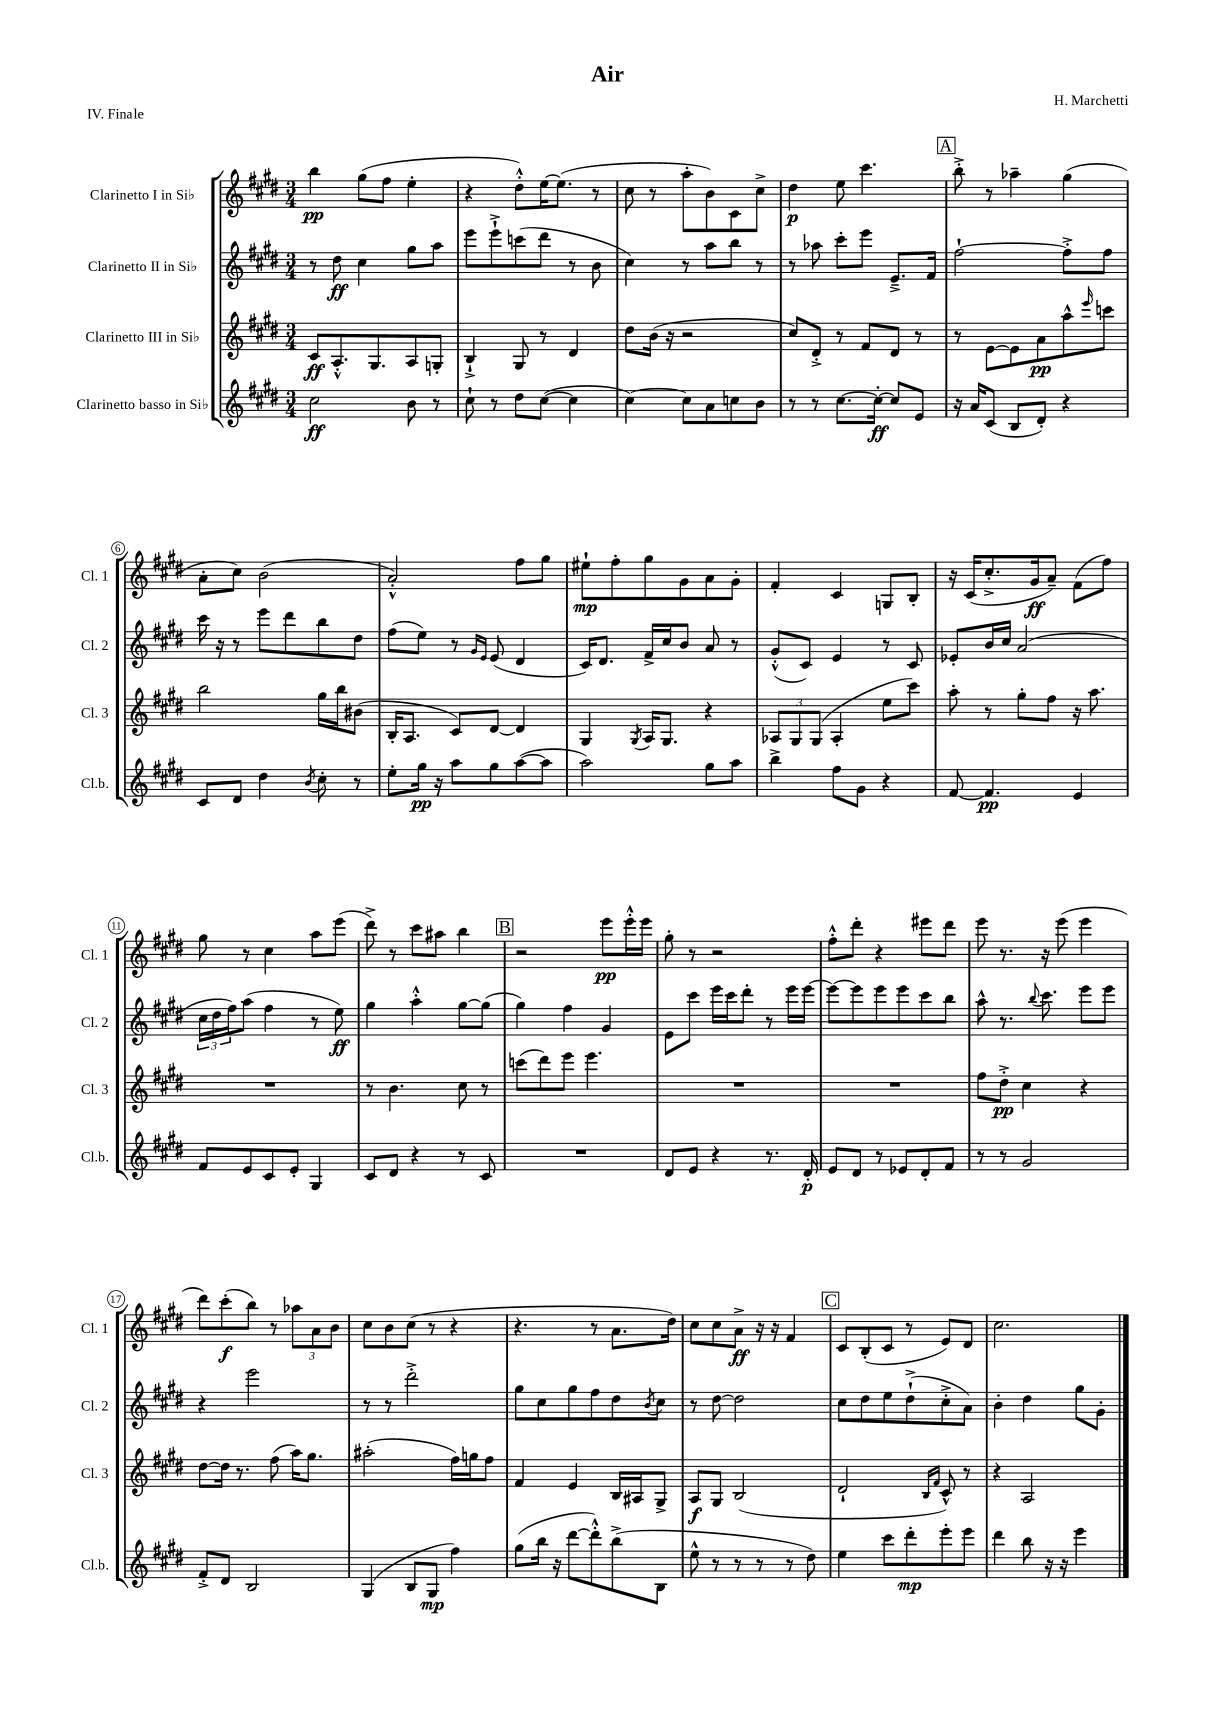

**kern	**dynam	**kern	**dynam	**kern	**dynam	**kern	**dynam
*part4	*part4	*part3	*part3	*part2	*part2	*part1	*part1
*staff4	*staff4	*staff3	*staff3	*staff2	*staff2	*staff1	*staff1
*I"Clarinetto basso in Si♭	*	*I"Clarinetto III in Si♭	*	*I"Clarinetto II in Si♭	*	*I"Clarinetto I in Si♭	*
*I'Cl.b.	*	*I'Cl. 3	*	*I'Cl. 2	*	*I'Cl. 1	*
*clefG2	*	*clefG2	*	*clefG2	*	*clefG2	*
*k[f#c#g#d#]	*	*k[f#c#g#d#]	*	*k[f#c#g#d#]	*	*k[f#c#g#d#]	*
*M3/4	*	*M3/4	*	*M3/4	*	*M3/4	*
=1	=1	=1	=1	=1	=1	=1	=1
2cc#\	ff	8c#/L	ff	8r	.	4bb\	pp
.	.	8.A'^^/	.	8dd#\	ff	.	.
.	.	.	.	4cc#\	.	(8gg#\L	.
.	.	8.G#/	.	.	.	.	.
.	.	.	.	.	.	8ff#\J	.
8b\	.	8A/	.	8gg#\L	.	4ee'\	.
8r	.	8Gn'/J	.	8aa\J	.	.	.
=2	=2	=2	=2	=2	=2	=2	=2
8cc#`\	.	4B`^/	.	8eee\L	.	4r	.
8r	.	.	.	8eee`^\	.	.	.
8dd#\L	.	8G#/	.	(8cccn\	.	8dd#'^^\L)	.
([8cc#\J	.	8r	.	8ddd#\J	.	[16ee\K	.
.	.	.	.	.	.	(8.ee\J]	.
4cc#\]	.	4d#/	.	8r	.	.	.
.	.	.	.	8b\	.	8r	.
=3	=3	=3	=3	=3	=3	=3	=3
[4cc#\)	.	8dd#\L	.	4cc#\)	.	8cc#\	.
.	.	(16b\Jk	.	.	.	8r	.
.	.	16r	.	.	.	.	.
8cc#\L]	.	2r	.	8r	.	8aa'\L	.
8a\	.	.	.	8aa\L	.	8b\)	.
8ccn\	.	.	.	8bb\J	.	8c#\	.
8b\J	.	.	.	8r	.	8cc#^\J	.
=4	=4	=4	=4	=4	=4	=4	=4
8r	.	8cc#/L)	.	8r	.	4dd#\	p
8r	.	8d#'^/J	.	8aa-X\	.	.	.
[8.cc#\L	.	8r	.	8ccc#'\L	.	8ee\	.
.	.	8f#/L	.	8eee\J	.	4.ccc#\	.
16cc#'\Jk_	ff	.	.	.	.	.	.
8cc#/L]	.	8d#/J	.	8.e~^/L	.	.	.
8e/J	.	8r	.	.	.	.	.
.	.	.	.	16f#/Jk	.	.	.
!!LO:REH:place=s1:t=A
=5	=5	=5	=5	=5	=5	=5	=5
16r	.	8r	.	[2ff#`\	.	8bb'^\	.
16a/KL	.	.	.	.	.	.	.
(8c#/J	.	[8e\L	.	.	.	8r	.
8B/L	.	8e\]	.	.	.	4aa-X~\	.
8d#'/J)	.	8a\	pp	.	.	.	.
4r	.	8aa^^\	.	8ff#'^\L]	.	(4gg#\	.
.	.	16qqeee/	.	.	.	.	.
.	.	8cccn\J	.	8ff#\J	.	.	.
!!LO:LB:g=z
=6	=6	=6	=6	=6	=6	=6	=6
8c#/L	.	2bb\	.	16ccc#\	.	8a'\L	.
.	.	.	.	16r	.	.	.
8d#/J	.	.	.	8r	.	8cc#\J)	.
4dd#\	.	.	.	8eee\L	.	(2b\	.
.	.	.	.	8ddd#\	.	.	.
8qb/	.	.	.	.	.	.	.
8cc#'\	.	16gg#\LL	.	8bb\	.	.	.
.	.	16bb\J	.	.	.	.	.
8r	.	(8b#X\J	.	8dd#\J	.	.	.
=7	=7	=7	=7	=7	=7	=7	=7
8ee'\L	.	16B'/KL	.	(8ff#\L	.	2a'^^/)	.
.	.	8.A/J	.	.	.	.	.
16gg#\Jk	pp	.	.	8ee\J)	.	.	.
16r	.	.	.	.	.	.	.
8aa\L	.	8c#/L)	.	8r	.	.	.
.	.	.	.	16qqg#/LL	.	.	.
.	.	.	.	16qqe/JJ	.	.	.
8gg#\	.	[8d#/J	.	(8e/	.	.	.
([8aa\	.	4d#/]	.	4d#/	.	8ff#\L	.
8aa\J]	.	.	.	.	.	8gg#\J	.
=8	=8	=8	=8	=8	=8	=8	=8
2aa\)	.	4G#/	.	16c#/KL)	.	8ee#X`\L	mp
.	.	.	.	8.d#/J	.	.	.
.	.	.	.	.	.	8ff#'\	.
.	.	8qG#/	.	.	.	.	.
.	.	16A/KL	.	16f#^/LL	.	8gg#\	.
.	.	8.G#/J	.	16cc#/J	.	.	.
.	.	.	.	8b/J	.	8g#\	.
8gg#\L	.	4r	.	8a/	.	8a\	.
8aa\J	.	.	.	8r	.	8g#'\J	.
=9	=9	=9	=9	=9	=9	=9	=9
4bb^\	.	12A-X/L	.	(8g#'^^/L	.	4f#'/	.
.	.	12G#/	.	.	.	.	.
.	.	.	.	8c#/J)	.	.	.
.	.	(12G#/J	.	.	.	.	.
8ff#\L	.	4A-'/	.	4e/	.	4c#/	.
8g#\J	.	.	.	.	.	.	.
4r	.	8ee\L	.	8r	.	8Gn/L	.
.	.	8ccc#\J)	.	8c#/	.	8B'/J	.
=10	=10	=10	=10	=10	=10	=10	=10
[8f#/	.	8aa'\	.	8e-X'/L	.	16r	.
.	.	.	.	.	.	(16c#/KL	.
4.f#/]	pp	8r	.	16b/L	.	8.cc#'^/	.
.	.	.	.	16cc#/JJ	.	.	.
.	.	8gg#'\L	.	(2a/	.	.	.
.	.	.	.	.	.	16g#/k	ff
.	.	8ff#\J	.	.	.	8a~/J)	.
4e/	.	16r	.	.	.	(8f#\L	.
.	.	8.aa\	.	.	.	.	.
.	.	.	.	.	.	8ff#\J)	.
!!LO:LB:g=z
=11	=11	=11	=11	=11	=11	=11	=11
8f#/L	.	2.r	.	24cc#\LL	.	8gg#\	.
.	.	.	.	24dd#\	.	.	.
.	.	.	.	24ff#\J)	.	.	.
8e/	.	.	.	(8aa\J	.	8r	.
8c#/	.	.	.	4ff#\	.	4cc#\	.
8e'/J	.	.	.	.	.	.	.
4G#/	.	.	.	8r	.	8aa\L	.
.	.	.	.	8ee\)	ff	(8eee\J	.
=12	=12	=12	=12	=12	=12	=12	=12
8c#/L	.	8r	.	4gg#\	.	8ddd#^\)	.
8d#/J	.	4.b\	.	.	.	8r	.
4r	.	.	.	4aa'^^\	.	8ccc#\L	.
.	.	.	.	.	.	8aa#X\J	.
8r	.	8cc#\	.	[8gg#\L	.	4bb\	.
8c#/	.	8r	.	(8gg#\J]	.	.	.
!!LO:REH:place=s1:t=B
=13	=13	=13	=13	=13	=13	=13	=13
2.r	.	(8cccn\L	.	4gg#\)	.	2r	.
.	.	8ddd#\)	.	.	.	.	.
.	.	8eee\J	.	4ff#\	.	.	.
.	.	4.eee\	.	.	.	.	.
.	.	.	.	4g#/	.	8eee\L	pp
.	.	.	.	.	.	16eee'^^\L	.
.	.	.	.	.	.	16eee\JJ	.
=14	=14	=14	=14	=14	=14	=14	=14
8d#/L	.	2.r	.	8e\L	.	8gg#'\	.
8e/J	.	.	.	8ccc#\J	.	8r	.
4r	.	.	.	16eee\LL	.	2r	.
.	.	.	.	16ccc#\J	.	.	.
.	.	.	.	8ddd#'\J	.	.	.
8.r	.	.	.	8r	.	.	.
.	.	.	.	16eee\LL	.	.	.
16d#'/	p	.	.	[16eee\JJ	.	.	.
=15	=15	=15	=15	=15	=15	=15	=15
8e/L	.	2.r	.	8eee\L_	.	8ff#'^^\L	.
8d#/J	.	.	.	8eee\]	.	8ddd#'\J	.
8r	.	.	.	8eee\	.	4r	.
8e-X/L	.	.	.	8eee\	.	.	.
8d#'/	.	.	.	8ccc#\	.	8eee#X\L	.
8f#/J	.	.	.	8bb\J	.	8ddd#\J	.
=16	=16	=16	=16	=16	=16	=16	=16
8r	.	8ff#\L	.	8aa^^\	.	8eee\	.
8r	.	8dd#'^\J	pp	8.r	.	8.r	.
2g#/	.	4cc#\	.	.	.	.	.
.	.	.	.	8qqbb/	.	.	.
.	.	.	.	8.ccc#\	.	16r	.
.	.	.	.	.	.	(8eee\	.
.	.	4r	.	8eee\L	.	4eee\	.
.	.	.	.	8eee\J	.	.	.
!!LO:LB:g=z
=17	=17	=17	=17	=17	=17	=17	=17
8f#'^/L	.	[8dd#\L	.	4r	.	8ddd#\L)	.
8d#/J	.	16dd#\Jk]	.	.	.	(8ccc#'\	f
.	.	8.r	.	.	.	.	.
2B/	.	.	.	2eee\	.	8bb\J)	.
.	.	(8ff#\	.	.	.	8r	.
.	.	16aa\KL)	.	.	.	12aa-X\L	.
.	.	8.gg#\J	.	.	.	.	.
.	.	.	.	.	.	12a\	.
.	.	.	.	.	.	12b\J	.
=18	=18	=18	=18	=18	=18	=18	=18
(4G#/	.	(2aa#X'\	.	8r	.	8cc#\L	.
.	.	.	.	8r	.	8b\	.
8B/L	.	.	.	2ddd#'^\	.	(8cc#\J	.
8G#/J	mp	.	.	.	.	8r	.
4ff#\)	.	16ff#\LL)	.	.	.	4r	.
.	.	16ggn\J	.	.	.	.	.
.	.	8ff#\J	.	.	.	.	.
=19	=19	=19	=19	=19	=19	=19	=19
(8gg#\L	.	4f#/	.	8gg#\L	.	4.r	.
16bb\Jk	.	.	.	8cc#\	.	.	.
16r	.	.	.	.	.	.	.
[8ddd#\L	.	4e/	.	8gg#\	.	.	.
8ddd#'^^\])	.	.	.	8ff#\	.	8r	.
(8bb^\	.	16B/LL	.	8dd#\	.	8.a\L	.
.	.	16A#X/J	.	.	.	.	.
.	.	.	.	8qb/	.	.	.
8B\J	.	8G#^/J	.	8cc#\J	.	.	.
.	.	.	.	.	.	16dd#\Jk)	.
=20	=20	=20	=20	=20	=20	=20	=20
8ee^^\	.	8A/L	f	8r	.	8cc#\L	.
8r	.	8G#/J	.	[8dd#\	.	8cc#\	.
8r	.	(2B/	.	2dd#\]	.	8a^\J	ff
8r	.	.	.	.	.	16r	.
.	.	.	.	.	.	16r	.
8r	.	.	.	.	.	4f#/	.
8dd#\)	.	.	.	.	.	.	.
!!LO:REH:place=s1:t=C
=21	=21	=21	=21	=21	=21	=21	=21
4ee\	.	2d#`/	.	8cc#\L	.	8c#/L	.
.	.	.	.	8dd#\	.	(8B'/	.
8ccc#\L	.	.	.	8ee\	.	8c#/J	.
8ddd#'\	mp	.	.	(8dd#`^\	.	8r	.
.	.	16qqB/LL	.	.	.	.	.
.	.	16qqf#/JJ	.	.	.	.	.
8eee'\	.	8c#^^/)	.	8cc#'^\	.	8e/L)	.
8eee\J	.	8r	.	8a\J)	.	8d#/J	.
=22	=22	=22	=22	=22	=22	=22	=22
4ddd#\	.	4r	.	4b'\	.	2.cc#\	.
8bb\	.	2A/	.	4dd#\	.	.	.
16r	.	.	.	.	.	.	.
16r	.	.	.	.	.	.	.
4eee\	.	.	.	8gg#\L	.	.	.
.	.	.	.	8g#'\J	.	.	.
==	==	==	==	==	==	==	==
*-	*-	*-	*-	*-	*-	*-	*-
